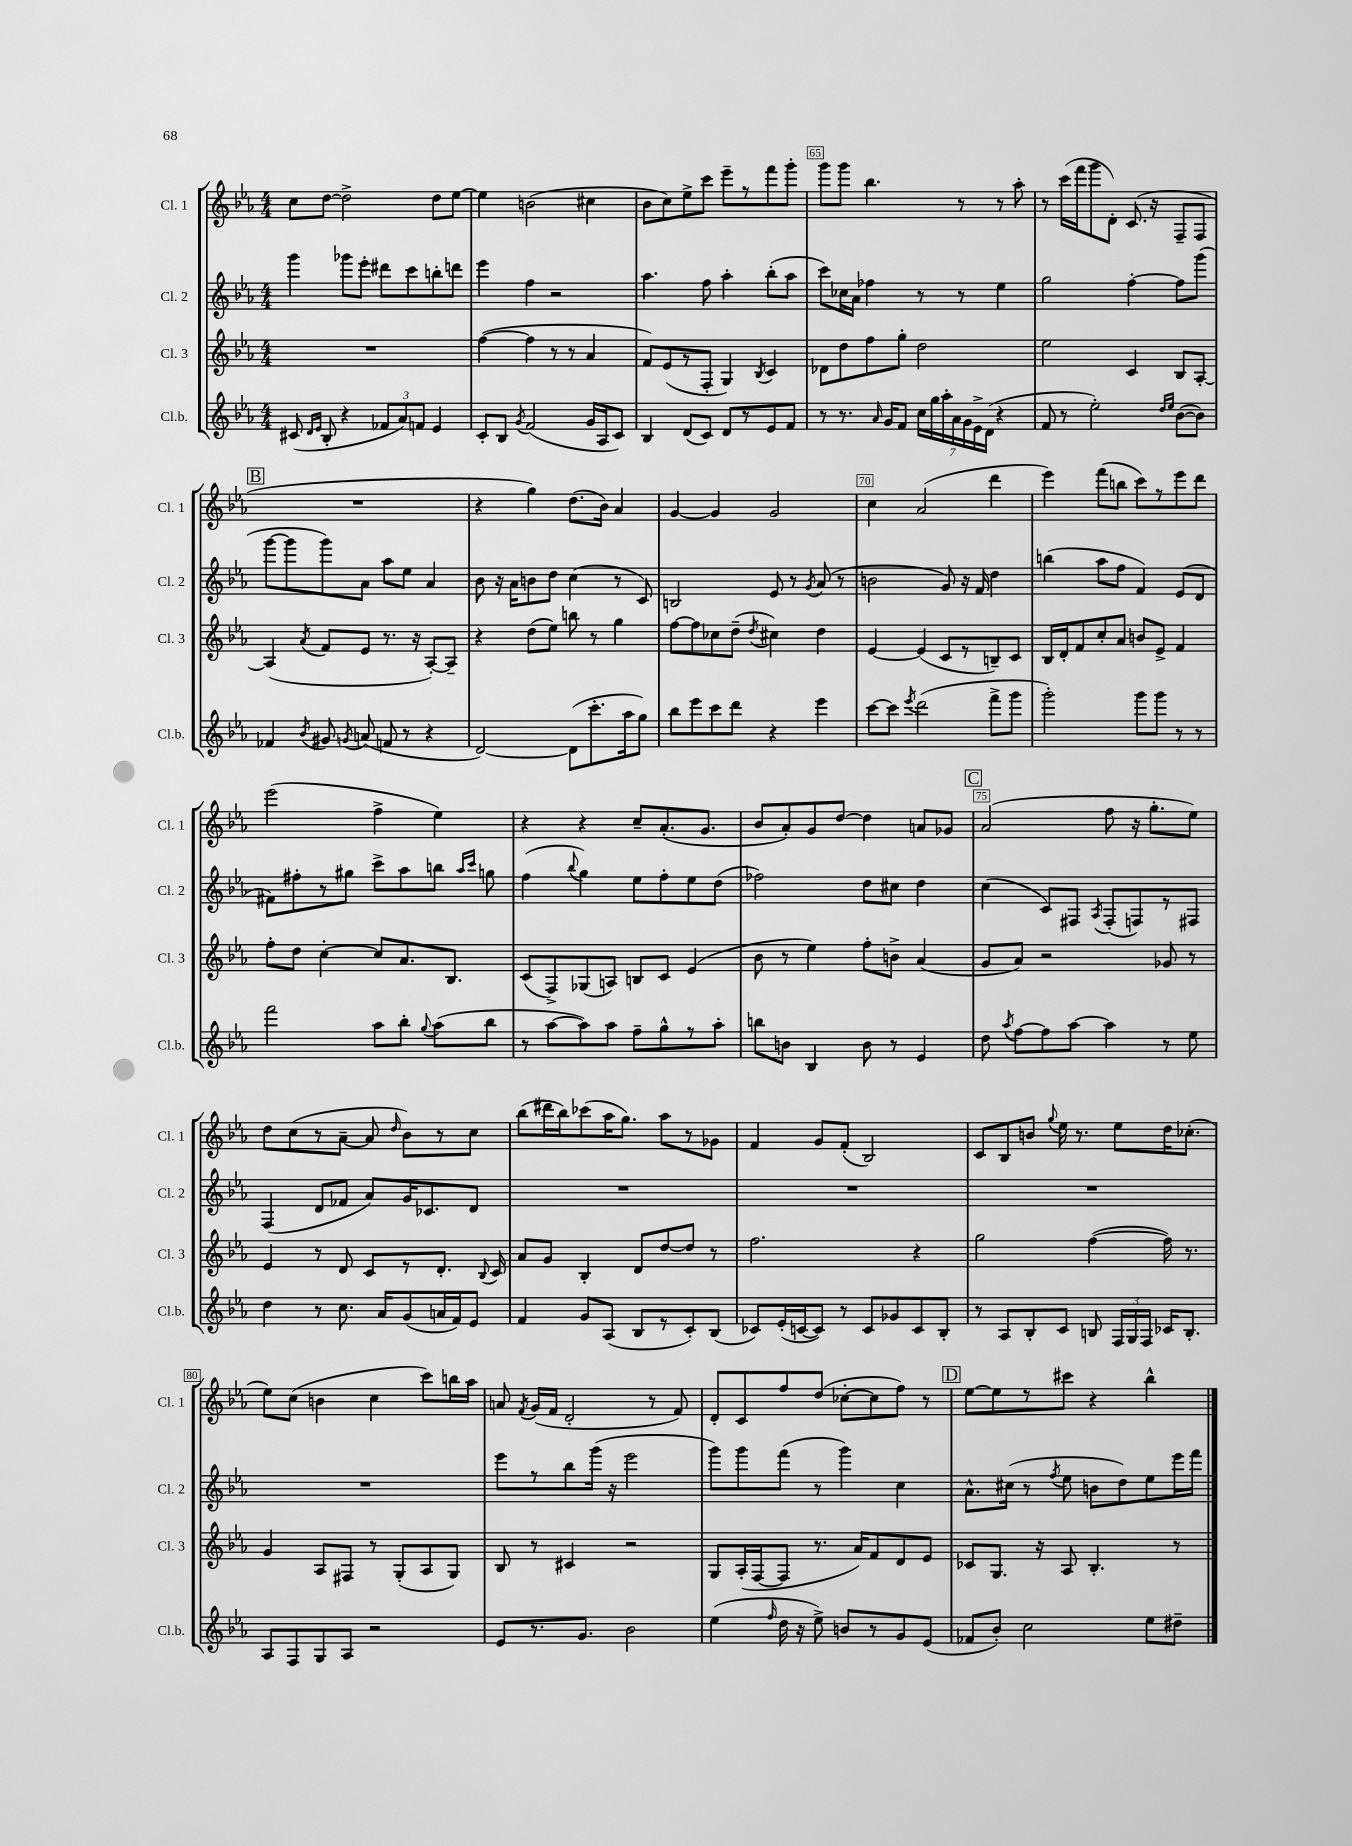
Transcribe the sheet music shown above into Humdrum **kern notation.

**kern	**kern	**kern	**kern
*part4	*part3	*part2	*part1
*staff4	*staff3	*staff2	*staff1
*I"Cl.b.	*I"Cl. 3	*I"Cl. 2	*I"Cl. 1
*I'Cl.b.	*I'Cl. 3	*I'Cl. 2	*I'Cl. 1
*clefG2	*clefG2	*clefG2	*clefG2
*k[b-e-a-]	*k[b-e-a-]	*k[b-e-a-]	*k[b-e-a-]
*M4/4	*M4/4	*M4/4	*M4/4
=62	=62	=62	=62
(8c#X/	1r	4ggg\	8cc\L
16qqd/LL	.	.	.
16qqe-/JJ	.	.	.
8B-'/	.	.	[8dd\J
4r	.	8ggg-X\L	2dd^\]
.	.	8eee-'\J	.
12f-X/L	.	8ddd#X\L	.
12a-/)	.	.	.
.	.	8ccc\	.
12fn/J	.	.	.
4e-/	.	8bbn'\	8dd\L
.	.	8dddn\J	[8ee-\J
=63	=63	=63	=63
8c'/L	([4ff\	4eee-\	4ee-\]
8B-/J	.	.	.
8qg/	.	.	.
(2f/	4ff\]	4ff\	(2bn\
.	8r	2r	.
.	8r	.	.
16g/LL	4a-/	.	4cc#X\
16A-/J	.	.	.
8c/J)	.	.	.
=64	=64	=64	=64
4B-/	8f/L)	4.aa-\	8b-\L
.	(8e-/	.	8cc\)
(8d/L	8r	.	8ee-^\
8c/J)	8F'/J	8ff\	8ccc\J
8d/L	4G/)	4aa-'\	8eee-~\L
8r	.	.	8r
.	8qB-/	.	.
8e-/	4c/	(8bb-'\L	8fff\
8f/J	.	8aa-\J	8ggg'\J
=65	=65	=65	=65
8r	8d-X\L	8ccc\L)	8ggg\L
8.r	8dd\	16cc-X\L	8ggg\J
.	.	16a-\JJ	.
.	8ff\	4ff-X\	4.bb-\
16qqa-/	.	.	.
16g/KL	.	.	.
8f/J	8gg'\J	.	.
28cc\LL	2dd\	8r	.
28gg\	.	.	.
28aa-'\	.	.	.
28a-\	.	.	.
.	.	8r	8r
28g\	.	.	.
28e-^\	.	.	.
(28d\JJ	.	.	.
4r	.	4ee-\	8r
.	.	.	8aa-'\
=66	=66	=66	=66
8f/	2ee-\	2gg\	8r
8r	.	.	(16ccc\LL
.	.	.	16fff\J
2ee-'\)	.	.	8ggg\
.	.	.	8d'\J)
.	4c/	[4ff'\	(8.c/
.	.	.	16r
16qqdd/LL	.	.	.
16qqee-/JJ	.	.	.
([8b-\L	8B-/L	8ff\L]	8F~/L
8b-\J])	[8A-'/J	(8ggg\J	8F/J
!!LO:LB:g=z
!!LO:REH:place=s1:t=B
=67	=67	=67	=67
4f-X/	(4A-/]	[8ggg\L	1r
.	.	8ggg\]	.
8qb-/	8qa-/	.	.
8g#X/	8f/L	8ggg\)	.
8qgn/	.	.	.
(8an/	8e-/J	8a-\J	.
8fn/	8.r	8aa-\L	.
8r	.	8ee-\J	.
.	16r	.	.
4r	[8A-'/L)	4a-/	.
.	8A-~/J]	.	.
=68	=68	=68	=68
[2d/)	4r	8b-\	4r
.	.	16r	.
.	.	16a-\KL	.
.	(8dd\L	8bn\	4gg\)
.	8ee-\J)	8dd\J	.
(8d\L]	8bbn\	(4cc\	(8.dd\L
8.ccc'\	8r	.	.
.	.	.	16b-\Jk)
.	4gg\	8r	4a-/
16aa-\k	.	.	.
8gg\J)	.	8c/)	.
=69	=69	=69	=69
8bb-\L	[8ff\L	2Bn/	[4g/
8eee-\	8ff\]	.	.
8ccc\	8cc-X\	.	4g/]
8ddd\J	(8dd~\J	.	.
.	8qdd/	.	.
4r	4cc#X\)	8e-/	2g/
.	.	8r	.
.	.	8qg/	.
4eee-\	4dd\	(8a-/	.
.	.	8r	.
=70	=70	=70	=70
[8ccc\L	[4e-/	2bn\	4cc\
8ccc\J]	.	.	.
8qeee-/	.	.	.
(2ddd\	(4e-/]	.	(2a-/
.	8c/L	8g/)	.
.	8r	16r	.
.	.	16f/	.
8fff^\L	8Bn~/)	4dd\	4ddd\
8ggg\J	8c/J	.	.
=71	=71	=71	=71
2ggg'\)	16B-/LL	(4bbn\	4eee-\)
.	16d'/J	.	.
.	8f/	.	.
.	8cc'/	8aa-\L	(8fff\L
.	8a-/J	8ff\J	8bbn\J
8ggg\L	8bn/L	4f/)	8ccc\L)
8ggg\J	8e-^/J	.	8r
8r	4f/	(8e-/L	8eee-\
8r	.	8d/J	8ddd\J
!!LO:LB:g=z
=72	=72	=72	=72
2fff\	8ff'\L	8f#X\L)	(2eee-\
.	8dd\J	8ff#X'\	.
.	[4cc'\	8r	.
.	.	8gg#X\J	.
8aa-\L	8cc/L]	8ccc^\L	4ff^\
8bb-'\J	8.a-/	8aa-\	.
8qqgg/	.	.	.
(8aa-\L	.	8bbn\J	4ee-\)
.	8.B-/J	.	.
.	.	16qqaa-/LL	.
.	.	16qqccc/JJ	.
8bb-\J	.	8ggn\	.
=73	=73	=73	=73
8r	(8c/L	(4ff\	4r
[8aa-\L	8F^/)	.	.
.	.	8qqbb-/	.
8aa-\])	(8G-X/	4gg\)	4r
8aa-\J	8An/J)	.	.
8ff~\L	8Bn/L	8ee-\L	8cc~/L
8gg^^\	8c/J	8ff'\	(8.a-'/
8r	(4e-/	8ee-\	.
.	.	.	8.g/J
8aa-'\J	.	(8dd\J	.
=74	=74	=74	=74
8bbn\L	8b-\	2ff-X\)	8b-/L
8bn\J	8r	.	8a-'/)
4B-/	4ee-\)	.	8g/
.	.	.	[8dd/J
8b\	8ff'\L	8dd\L	4dd\]
8r	8bn^\J	8cc#X\J	.
4e-/	(4a-/	4dd\	8an/L
.	.	.	8g-X/J
!!LO:REH:place=s1:t=C
=75	=75	=75	=75
8dd\	8g/L	(4cc\	(2a-/
8qaa-/	.	.	.
[8ff\L	8a-/J)	.	.
8ff\]	2r	8c/L)	.
[8aa-\J	.	8F#X/J	.
.	.	8qA-/	.
4aa-\]	.	(8F#'/L	8ff\
.	.	8Fn/)	16r
.	.	.	8.gg'\L
8r	8g-X/	8r	.
8ee-\	8r	8F#X/J	8ee-\J)
!!LO:LB:g=z
=76	=76	=76	=76
4dd\	4e-/	(4F/	8dd\L
.	.	.	(8cc\
8r	8r	8d/L	8r
8.cc\	8d/	8f-X/J	[8a-~\J
.	8c/L	8a-/L)	8a-/]
16a-/KL	.	.	.
.	.	.	16qqdd/
(8g/	8r	16g/K	8b-\L)
.	.	8.c-X/	.
16an/L	8.d'/J	.	8r
16f/J)	.	.	.
8e-/J	.	8d/J	8cc\J
.	8qqB-/	.	.
.	16c/	.	.
=77	=77	=77	=77
4f/	8a-/L	1r	(8bb-\L
.	8g/J	.	16ddd#X\L
.	.	.	16bb-\J)
8g/L	4B-'/	.	(8ccc-X\
(8A-/J	.	.	16aa-\K
.	.	.	8.gg\J)
8B-/L	8d/L	.	.
8r	[8dd/	.	8aa-\L
8c'/)	8dd/J]	.	8r
(8B-/J	8r	.	8g-X\J
=78	=78	=78	=78
8c-X/L)	2.ff\	1r	4f/
(16e-'/L	.	.	.
[16cn/J	.	.	.
8c/J])	.	.	8g/L
8r	.	.	(8f'/J
8c/L	.	.	2B-/)
8g-X/	.	.	.
8c/	4r	.	.
8B-'/J	.	.	.
=79	=79	=79	=79
8r	2gg\	1r	8c/L
8A-/L	.	.	8B-/
8B-'/	.	.	8bn/J
.	.	.	8qqgg/
8c/J	.	.	16ee-\
.	.	.	8.r
8Bn/	([4ff\	.	.
24F/LL	.	.	8ee-\L
24G/	.	.	.
24F/JJ	.	.	.
16c-X/KL	16ff\])	.	16dd\K
8.B'/J	8.r	.	(8.cc-X'\J
!!LO:LB:g=z
=80	=80	=80	=80
8A-/L	4g/	1r	8ee-\L)
8F/	.	.	(8cc\J
8G/	8A-/L	.	4bn\
8A-/J	8F#X/J	.	.
2r	8r	.	4cc\
.	(8G'/L	.	.
.	8A-/	.	8ccc\L)
.	8G/J)	.	16bbn\L
.	.	.	16aa-\JJ
=81	=81	=81	=81
8e-/L	8B-/	8eee-\L	8an/
.	.	.	8qf/
8.r	8r	8r	(16g/LL
.	.	.	16f/JJ
.	4c#X/	8bb-\	2d'/
8.g/J	.	.	.
.	.	(16ggg\Jk	.
.	.	16r	.
2b-\	2r	2eee-\	.
.	.	.	8r
.	.	.	8f/)
=82	=82	=82	=82
(4ee-\	8G/L	8ggg\L)	8d'/L
.	(16A-'/L	8ggg\	8c/
.	[16F/J	.	.
16qqff/	.	.	.
16dd\	8F/J]	(8fff\J	8ff/
16r	.	.	.
8ee-^\)	8.r	8r	(8dd/J
8bn/L	.	4ggg\)	[8cc-X'\L
.	16a-/KL)	.	.
8r	8f/	.	8cc-\]
8g/	8d/	4cc\	8ff\J)
(8e-/J	8e-/J	.	8r
!!LO:REH:place=s1:t=D
=83	=83	=83	=83
8f-X/L	8c-X/L	8.a-^^\L	[8ee-\L
8b-'/J)	8.G/J	.	8ee-\]
.	.	(16cc#X\Jk	.
2cc\	.	8r	8r
.	16r	.	.
.	.	8qff/	.
.	8A-/	8ee-\	8ccc#X\J
.	4.B-'/	8bn\L	4r
.	.	8dd\)	.
8ee-\L	.	8ee-\	4bb-^^\
8dd#X~\J	8r	16eee-\L	.
.	.	16fff\JJ	.
==	==	==	==
*-	*-	*-	*-
